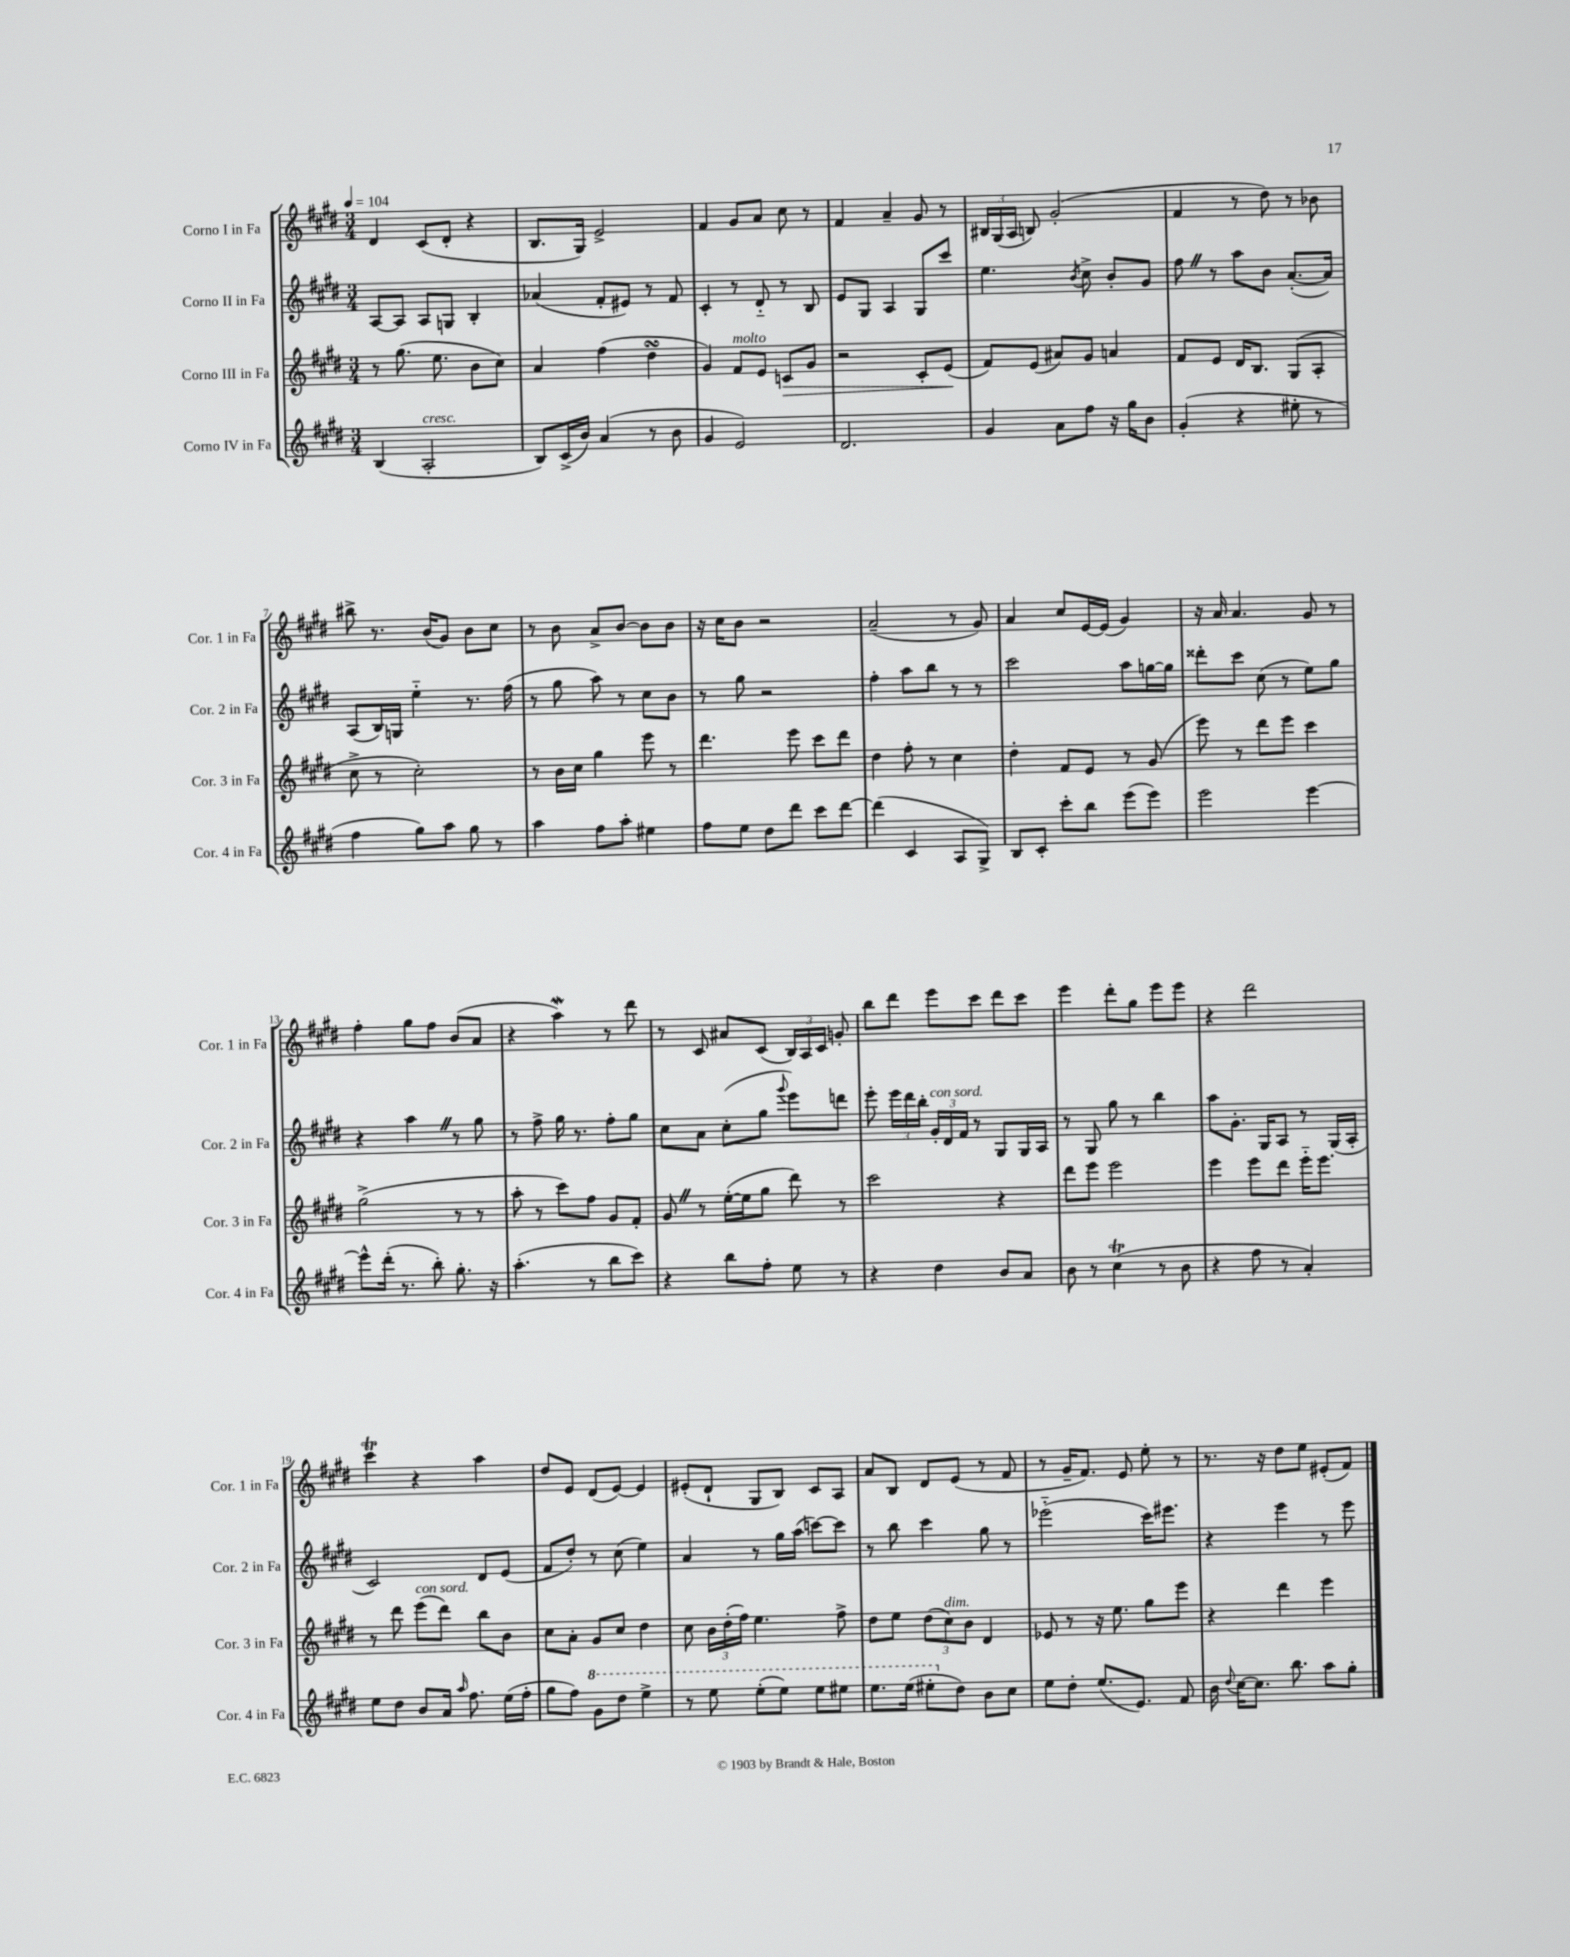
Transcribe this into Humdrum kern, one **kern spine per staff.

**kern	**kern	**dynam	**kern	**kern
*part4	*part3	*part3	*part2	*part1
*staff4	*staff3	*staff3	*staff2	*staff1
*I"Corno IV in Fa	*I"Corno III in Fa	*	*I"Corno II in Fa	*I"Corno I in Fa
*I'Cor. 4 in Fa	*I'Cor. 3 in Fa	*	*I'Cor. 2 in Fa	*I'Cor. 1 in Fa
*clefG2	*clefG2	*	*clefG2	*clefG2
*k[f#c#g#d#]	*k[f#c#g#d#]	*	*k[f#c#g#d#]	*k[f#c#g#d#]
*M3/4	*M3/4	*	*M3/4	*M3/4
*MM104	*MM104	*	*MM104	*MM104
=1	=1	=1	=1	=1
(4B/	8r	.	[8A/L	4d#/
.	(8.gg#\	.	8A/J]	.
!LO:TX:a:i:t=cresc.	!	!	!	!
2A'/	.	.	8A/L	(8c#/L
.	8.ee\	.	.	.
.	.	.	8Gn/J	8d#'/J
.	8b\L	.	4B'/	4r
.	8cc#\J)	.	.	.
=2	=2	=2	=2	=2
8B/L)	4a/	.	(4a-X/	8.B/L
(16c#^/L	.	.	.	.
16b/JJ)	.	.	.	16G#/Jk)
(4a/	(4ff#\	.	8f#'/L	2e^/
.	.	.	8e#X/J)	.
8r	4dd#sSsS\	.	8r	.
8b\	.	.	8f#/	.
=3	=3	=3	=3	=3
4g#/	4g#/)	.	4c#'/	4f#/
!	!LO:TX:a:i:t=molto	!	!	!
2e/)	8f#/L	.	8r	8g#/L
.	8e/J	.	8d#/	8a/J
!	!	!LO:HP:b	!	!
.	8cn/L	>	8r	8cc#\
.	8g#/J	.	8B/	8r
=4	=4	=4	=4	=4
2.d#/	2r	.	8e/L	4f#/
.	.	.	8G#/J	.
.	.	.	4A/	4a~/
.	8c#'/L	.	8G#/L	8g#/
.	(8e/J	.	8ccc#/J	8r
.	.	]	.	.
=5	=5	=5	=5	=5
4g#/	8f#/L)	.	4.ee\	24B#X/LL
.	.	.	.	(24G#/
.	.	.	.	24A/JJ
.	(8e/J	.	.	8Bn/)
8a\L	8a#X/L)	.	.	(2g#'/
.	.	.	8qb/	.
8ff#\J	8g#/J	.	8cc#^\	.
16r	4an/	.	8b'/L	.
16gg#\KL	.	.	.	.
8b\J	.	.	8g#/J	.
=6	=6	=6	=6	=6
(4g#'/	8f#/L	.	8ff#Z\	4f#/
.	8e/J	.	8r	.
4r	16d#/KL	.	8aa\L	8r
.	8.B/J	.	.	.
.	.	.	8b\J	8dd#\)
8ee#X'\	(8G#/L	.	([8.a'/L	8r
8r	8A'/J	.	.	8b-X\
.	.	.	16a/Jk])	.
!!LO:LB:g=z
=7	=7	=7	=7	=7
4ff#\	8cc#^\	.	(8A/L	8bb#X^\
.	8r	.	16B/L)	8.r
.	.	.	16Gn/JJ	.
8gg#\L)	2cc#'\)	.	4ee\	.
.	.	.	.	(16b/KL
8aa\J	.	.	.	8g#/J)
8gg#\	.	.	8.r	8b\L
8r	.	.	.	8cc#\J
.	.	.	(16ff#\	.
=8	=8	=8	=8	=8
4aa\	8r	.	8r	8r
.	16b\LL	.	8gg#\	8b\
.	16cc#\JJ	.	.	.
8ff#\L	4gg#\	.	8aa\)	8a^/L
8aa'\J	.	.	8r	[8b/J
4ee#X\	8eee\	.	8cc#\L	8b\L]
.	8r	.	8b\J	8b\J
=9	=9	=9	=9	=9
8ff#\L	4.ddd#\	.	8r	16r
.	.	.	.	16cc#\KL
8ee\J	.	.	8gg#\	8b\J
8dd#\L	.	.	2r	2r
8ddd#\J	8eee\	.	.	.
8ccc#\L	8ccc#\L	.	.	.
[8ddd#\J	8ddd#\J	.	.	.
=10	=10	=10	=10	=10
(4ddd#\]	4dd#\	.	4ff#'\	(2a~/
4c#/	8ff#'\	.	8aa\L	.
.	8r	.	8bb\J	.
8A/L	4cc#\	.	8r	8r
8G#^/J)	.	.	8r	8g#/)
=11	=11	=11	=11	=11
8B/L	4dd#'\	.	2ccc#\	4a/
8c#'/J	.	.	.	.
8ccc#'\L	8f#/L	.	.	8cc#/L
8bb\J	8e/J	.	.	[16e/L
.	.	.	.	(16e/JJ]
(8eee\L	8r	.	8aa\L	4g#/)
8eee\J)	(8g#/	.	[16ggn\L	.
.	.	.	16gg\JJ]	.
=12	=12	=12	=12	=12
2eee\	8eee\)	.	8ddd##X'\L	16r
.	.	.	.	16a/
.	8r	.	8ccc#\J	4.a/
.	8ddd#\L	.	(8cc#\	.
.	8eee\J	.	8r	.
[4eee\	4ccc#\	.	8ee\L)	8g#/
.	.	.	8gg#\J	8r
!!LO:LB:g=z
=13	=13	=13	=13	=13
8eee^^\L]	(2gg#^\	.	4r	4ff#'\
(16ddd#'\Jk	.	.	.	.
8.r	.	.	.	.
.	.	.	4aaZ\	8gg#\L
8bb'\)	.	.	.	8ff#\J
8.gg#'\	8r	.	8r	(8b/L
.	8r	.	8gg#\	8a/J
16r	.	.	.	.
=14	=14	=14	=14	=14
(4.aa'\	8aa'\	.	8r	4r
.	8r	.	8ff#^\	.
.	8ccc#\L)	.	16gg#\	4aaw\)
.	.	.	8.r	.
8r	8ff#\J	.	.	.
8bb\L	8g#/L	.	8ff#'\L	8r
8ccc#\J)	8f#'/J	.	8gg#\J	8ddd#\
=15	=15	=15	=15	=15
4r	8g#Z/	.	8cc#\L	8r
.	8r	.	8a\J	8c#/
8bb\L	([16ee'\LL	.	(8cc#'\L	8a#X/L
.	16ee\J]	.	.	.
8ff#'\J	8gg#\J	.	8gg#\J	(8c#/J
.	.	.	8qqggg#/	.
8ee\	8ddd#\)	.	8eee\L)	24B/LL)
.	.	.	.	24A/
.	.	.	.	24c#/JJ
8r	8r	.	8dddn\J	8gn'/
=16	=16	=16	=16	=16
4r	2ccc#\	.	8eee'\	8bb\L
.	.	.	24eee\LL	8ddd#\J
.	.	.	24ddd#\	.
.	.	.	24bb'\JJ	.
!	!	!	!LO:TX:a:i:t=con sord.	!
4dd#\	.	.	24g#'/LL	8eee\L
.	.	.	24d#/	.
.	.	.	24f#/JJ	.
.	.	.	8r	8ccc#\J
8b/L	4r	.	8G#/L	8ddd#\L
8a/J	.	.	16G#/L	8ccc#\J
.	.	.	16A/JJ	.
=17	=17	=17	=17	=17
8b\	8ddd#\L	.	8r	4eee\
8r	8eee\J	.	8G#/	.
(4cc#T\	2eee\	.	8gg#\	8ddd#'\L
.	.	.	8r	8gg#\J
8r	.	.	4bb\	8eee\L
8b\	.	.	.	8eee\J
=18	=18	=18	=18	=18
4r	4eee\	.	8aa\L	4r
.	.	.	8.g#'\J	.
8ff#\	8eee\L	.	.	2ddd#\
.	.	.	16G#/KL	.
8r	8ddd#\J	.	8A/J	.
4a'/)	16eee\KL	.	8r	.
.	8.eee\J	.	.	.
.	.	.	(16G#/LL	.
.	.	.	16A'/JJ	.
!!LO:LB:g=z
=19	=19	=19	=19	=19
8ee\L	8r	.	2c#/)	4ccc#T\
8dd#\J	8ddd#\	.	.	.
!	!LO:TX:a:i:t=con sord.	!	!	!
8b/L	(8eee\L	.	.	4r
16a/Jk	8ddd#\J)	.	.	.
16qqaa/	.	.	.	.
8.ff#\	.	.	.	.
.	8bb\L	.	8d#/L	4aa\
(16ee\LL	8b\J	.	(8e/J	.
16ff#'\JJ	.	.	.	.
=20	=20	=20	=20	=20
8gg#\L	8cc#\L	.	8f#/L	8dd#/L
8ff#\J)	8a'\J	.	8dd#'/J)	8e/J
*8va	*	*	*	*
8gg#\L	8g#/L	.	8r	(8d#/L
8ddd#\J	8cc#/J	.	(8cc#\	[8e/J)
4eee^\	4dd#\	.	4ee\)	4e/]
=21	=21	=21	=21	=21
8r	8cc#\	.	4a/	(8e#X'/L
8eee\	24b\LL	.	.	8d#`/J
.	(24dd#'\	.	.	.
.	24ff#\JJ)	.	.	.
(8eee'\L	4.ee\	.	8r	8G#/L
8eee\J)	.	.	16gg#\LL	8B/J)
.	.	.	(16aa\JJ	.
8eee\L	.	.	[8cccn\L)	8c#/L
8eee#X\J	8ff#^\	.	8ccc\J]	8A/J
=22	=22	=22	=22	=22
8.eee\L	8dd#\L	.	8r	8a/L
.	8ee\J	.	8bb\	8B/J
(16eee\Jk	.	.	.	.
8eee#X'\L	(12dd#\L	.	4ccc#\	8d#/L
!	!LO:TX:a:i:t=dim.	!	!	!
.	12cc#\)	.	.	.
*X8va	*	*	*	*
8dd#\J)	.	.	.	(8e/J
.	12b\J	.	.	.
8b\L	4d#/	.	8gg#\	8r
8cc#\J	.	.	8r	8f#/
=23	=23	=23	=23	=23
8ee\L	8e-X/	.	(2eee-X\	8r
8dd#'\J	8r	.	.	16g#~/KL
.	.	.	.	8.f#/J)
(8.ee/L	16r	.	.	.
.	8.ee\	.	.	.
.	.	.	.	8e/
8.e/J)	.	.	.	.
.	8gg#\L	.	16ccc#\KL)	8ee'\
.	.	.	8.eee#X\J	.
8f#/	8eee\J	.	.	8r
=24	=24	=24	=24	=24
16b\	4r	.	4r	8.r
8qqdd#/	.	.	.	.
[16cc#\KL	.	.	.	.
8.cc#\J]	.	.	.	.
.	.	.	.	16r
.	4ddd#\	.	4eee\	8dd#\L
8.bb\	.	.	.	.
.	.	.	.	8ee\J
8aa\L	4eee\	.	8r	(8e#X'/L
8gg#'\J	.	.	8eee\	8f#/J)
==	==	==	==	==
*-	*-	*-	*-	*-
